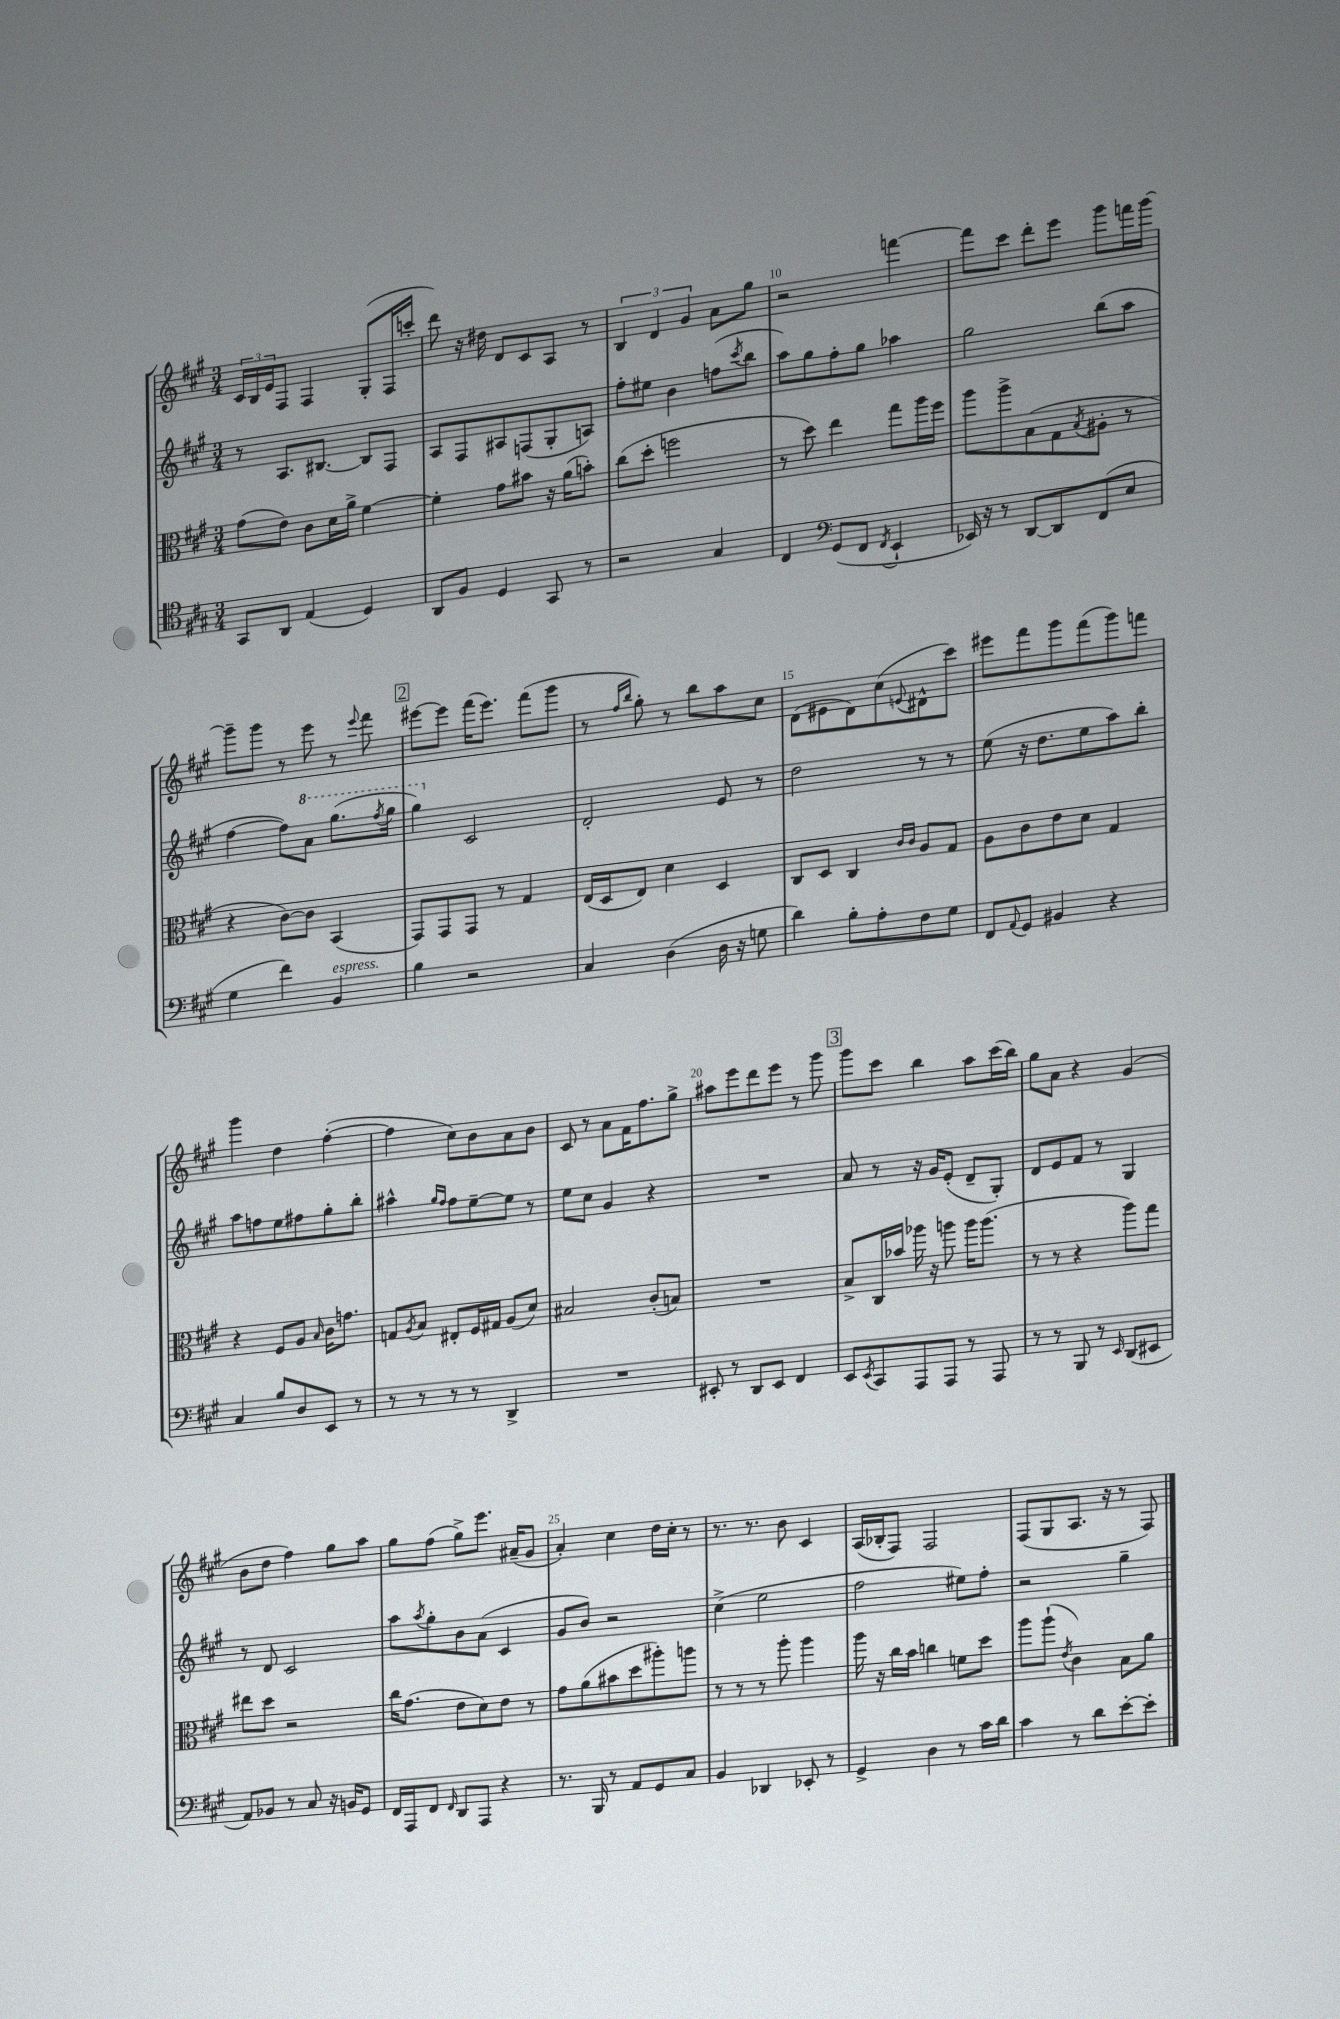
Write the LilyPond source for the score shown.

<<
\new StaffGroup <<
\new Staff = "s0" {
    \clef treble \key a \major \numericTimeSignature \time 3/4
    \tuplet 3/2 { cis'16 b16 e'16 } fis8 fis4 gis8-.( fis16 c'''16-. |
    d'''8) r16 dis''16 d'8 cis'8 a8 r8 |
    \tuplet 3/2 { b4 d'4 gis'4 } a'8 gis''8 |
    r2 f'''4~ |
    f'''8 cis'''8 d'''8-. e'''8 gis'''8 f'''16 gis'''16~ |
    gis'''8-- gis'''8 r8 e'''8 r8 \appoggiatura { e'''8 } fis'''8 |
    \mark \markup { \box "2" } eis'''8~ eis'''8 fis'''16( eis'''8.) fis'''8( gis'''8 |
    r8 \grace { fis''16 b''16 } gis''8-.) r8 b''8 a''8 cis''8 |
    d'8( eis'8 d'8) cis''8( \appoggiatura { e'8 } dis'8-^ cis'''8) |
    eis'''8 fis'''8 gis'''8 fis'''8( gis'''8) f'''8 |
    gis'''4 d''4 fis''4~-.( |
    fis''4 cis''8) b'8 a'8 b'8 |
    cis'8 r8 a'8 fis'16 fis''8. gis''8-> |
    ais''8 e'''8 d'''8 e'''8 r8 gis'''8 |
    \mark \markup { \box "3" } gis'''8 cis'''8 b''4 a''8 cis'''16( b''16) |
    gis''8 a'8 r4 gis'4( |
    b'8 d''8 fis''4) gis''8 a''8 |
    gis''8 fis''8( gis''8->) e'''8. ais'16--( gis'8 |
    a'4-.) cis''4 d''16 cis''16-. r8 |
    r8. r8. b'8 cis'4 |
    a16( bes16-. fis8) fis2 |
    fis8( gis8 a8. r16 r8 fis8) \bar "|." |
}
\new Staff = "s1" {
    \clef treble \key a \major \numericTimeSignature \time 3/4
    r8 a8. bis8.~ bis8 fis8 |
    a8 fis8 ais8 f8( gis8-. a8) |
    fis''8-. eis''8 b'4 f''8( \acciaccatura { cis'''8 } b''8 |
    a''8) gis''8 fis''8-. gis''8 aes''4 |
    gis''2 b''8( a''8 |
    fis''4~ fis''8) \ottava #1 a''8 gis'''8.( \acciaccatura { fis'''8 } gis'''16 |
    \mark \markup { \box "2" } gis'''4) \ottava #0 cis'2 |
    d'2-. e'8 r8 |
    d''2 r8 r8 |
    e''8( r16 d''8. e''8 a''8) b''8-. |
    a''8 f''8 e''8 fis''8 gis''8-. b''8-. |
    ais''4-^ \grace { gis''16 fis''16 } fis''8 e''8~-- e''8 r8 |
    e''8 cis''8 gis'4 r4 |
    R2. |
    \mark \markup { \box "3" } a'8 r8 r16 gis'16 e'8-.( d'8-- gis8-.) |
    d'8 e'8 fis'8 r8 gis4 |
    r8 d'8 cis'2 |
    a''8 \acciaccatura { a''8 } gis''8-. b'8 a'8( cis'4 |
    gis'8 b'8) r2 |
    cis''4->( e''2 |
    fis''2 eis''8) fis''8-. |
    r2 gis''4-- \bar "|." |
}
\new Staff = "s2" {
    \clef alto \key a \major \numericTimeSignature \time 3/4
    gis'8( e'8) cis'8 d'16 a'16-> fis'4~ |
    fis'4-. gis'8 bis'8 r16 a'16( b'8-.) |
    cis''8( d''8-. f''2 |
    r8 d''8) e''4 gis''8 a''16 fis''16 |
    a''8 a''8-> b8( gis8 \acciaccatura { b8 } ais8-. r8 |
    r4 cis'8~) cis'8 b,4( |
    \mark \markup { \box "2" } gis,8) gis,8 gis,8 r8 gis4 |
    e16( d16 e8) d'4 d4 |
    cis8 d8 cis4 \grace { cis'16 cis'16 } a8 gis8 |
    a8 cis'8 e'8 d'8 gis4 |
    r4 fis8 a8 \grace { b16 } cis'16 g'8. |
    g8 \acciaccatura { a8 } b8 eis8-. fis16 gis16 a8( d'8) |
    bis2 cis'8-.( b8) |
    R2. |
    \mark \markup { \box "3" } b8-> cis16 bes'16 aes''16 r16 a''8 a''16 a''8.( |
    r8 r8 r4 a''8) gis''8 |
    eis''8 d''8 r2 |
    cis''16 gis'8.( e'8 d'8) e'8 r8 |
    gis'8 a'8( bis'8 d''8 ais''8-.) a''8 |
    r8 r8 r8 a''8-. a''4 |
    a''16 r16 cis''16 b'16 c''4 f'8 d''8 |
    a''8 a''8-!( \acciaccatura { e'8 } cis'4) b8 a'8 \bar "|." |
}
\new Staff = "s3" {
    \clef tenor \key a \major \numericTimeSignature \time 3/4
    gis,8 a,8 e4( d4) |
    a,8 fis8 d4 gis,8 r8 |
    r2 gis4 |
    cis4 \clef bass gis,8( fis,8 \acciaccatura { fis,8 } e,4-! |
    ees,16) r16 r8 d,8~ d,8 fis,8( e8 |
    gis4 fis'4) b,4^\markup { \italic "espress." } |
    \mark \markup { \box "2" } b4 r2 |
    cis4 d4( d16 r16 g8 |
    d'4) b8-. a8-. fis8 gis8 |
    fis,8 \appoggiatura { a,8 } gis,8 bis,4 r4 |
    cis4 b8 d8 e,8 r8 |
    r8 r8 r8 r8 d,4-> |
    R2. |
    eis,8-. r8 d,8 eis,8 fis,4 |
    \mark \markup { \box "3" } e,8 \acciaccatura { e,8 } cis,8 a,,8 a,,8 r8 a,,8 |
    r8 r8 b,,8 r8 \grace { e,16 } d,8( eis,8 |
    a,8) bes,8 r8 cis8 r16 b,16 gis,8 |
    fis,16 a,,16 fis,8 \grace { fis,16 } d,8 a,,8 r4 |
    r8. b,,16 r8 a,8 gis,8 cis8 |
    b,4 des,4 ees,8-. r8 |
    gis,4-> d4 r8 cis'16 d'16 |
    cis'4 r8 d'8 e'8~-. e'8-. \bar "|." |
}
>>
>>
\layout { \context { \Score currentBarNumber = #7 \override BarNumber.break-visibility = ##(#f #t #t) barNumberVisibility = #(every-nth-bar-number-visible 5) } }
